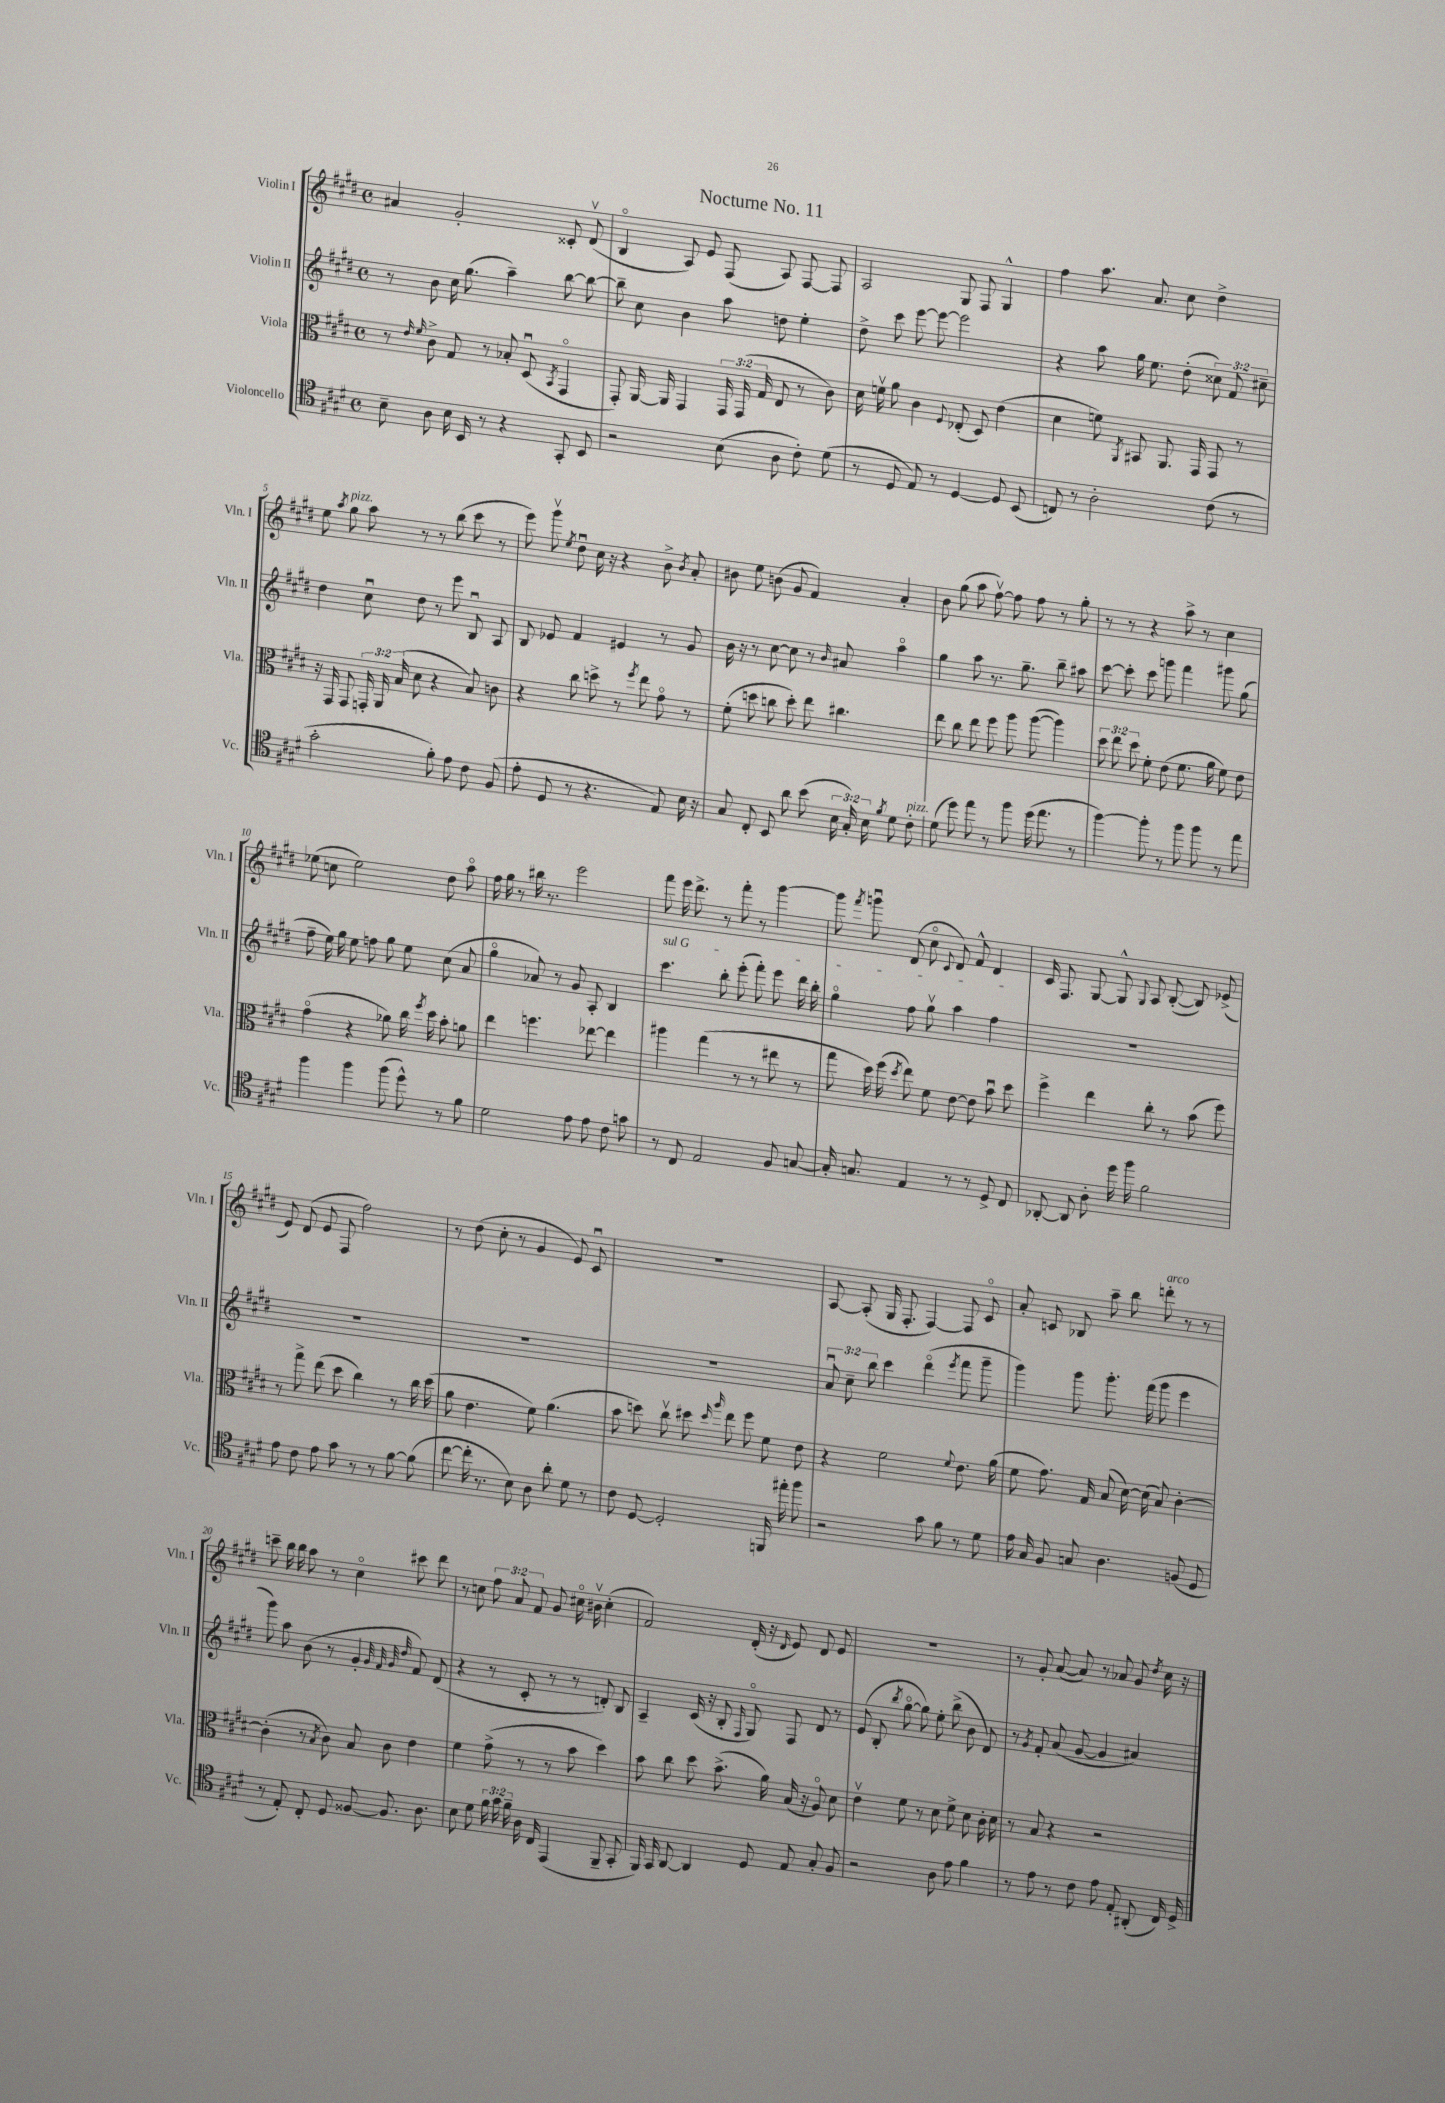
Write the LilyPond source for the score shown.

\header { title = "Nocturne No. 11" }
<<
\new StaffGroup <<
\new Staff = "s0" \with { instrumentName = "Violin I" shortInstrumentName = "Vln. I" } {
    \clef treble \key e \major \defaultTimeSignature \time 4/4 \override Staff.TupletNumber.text = #tuplet-number::calc-fraction-text
    \autoBeamOff ais'4 gis'2-. cisis'8-. dis'8\upbow( |
    b4\flageolet a8) e'8 fis8( a8) fis8~ fis8 |
    a2 gis8 fis8 gis4-^ |
    fis''4 a''8. a'8. cis''8 dis''4-> |
    e''8 \acciaccatura { a''8 } gis''8^\markup { \italic "pizz." } a''8 r8 r8 b''8( cis'''8 r8 |
    e'''8) gis'''8\upbow \acciaccatura { e''8 } dis''8\downbow cis''16 r16 r4 b'8-> \acciaccatura { b'8 } a'8-. |
    bis'8 e''8 b'8( gis'8 fis'4) a'4-. |
    b'8 gis''8( a''8 fis''8~\upbow) fis''8 fis''8 r8 gis''8-. |
    r8 r8 r4 a''8-> r8 cis''4 |
    ees''8( c''8 ees''2) dis''8 a''8\flageolet |
    fis''16 gis''16 r8 bis''16 r8. e'''2 |
    fis'''8 e'''16 dis'''8.-> r8 fis'''8-. r8 gis'''4~ |
    gis'''8 \acciaccatura { fis'''8 } g'''8\downbow dis'8( cis''8\flageolet \appoggiatura { cis'8 } dis'8) fis'8-^ dis'4 |
    cis'16 fis8. gis8~ gis8-^ \appoggiatura { gis8 } a8 b8~-.( b8) ees'8->( |
    e'8) dis'8( e'8 fis8 fis''2) |
    r8 dis''8( cis''8-. r8 gis'4 e'8) cis'8\downbow |
    R1 |
    a8~ a8-.( gis16 fis8.-. fis4~) fis8 cis'8\flageolet |
    a'8-. c'8 bes8 a''8-- b''8 d'''8-.^\markup { \italic "arco" } r8 r8 |
    c'''8-- b''16 b''16 a''8 r8 cis''4\flageolet cis'''8 dis'''8 |
    r8 c''8 \tuplet 3/2 { fis''8 a'8 fis'8 } gis'8 cis''16\flageolet bis'16\upbow cis''4-.( |
    fis'2) dis'16-.( r16 \grace { dis'16 } e'8) dis'8 e'8 |
    R1 |
    r8 gis'8-. a'8~( a'8) r8 aes'8 gis'8 \acciaccatura { dis''8 } cis''16 r16 \bar "|." |
}
\new Staff = "s1" \with { instrumentName = "Violin II" shortInstrumentName = "Vln. II" } {
    \clef treble \key e \major \defaultTimeSignature \time 4/4 \override Staff.TupletNumber.text = #tuplet-number::calc-fraction-text
    \autoBeamOff r8 b'8 cis''16 gis''8.( a''4--) b''8~ b''8~ |
    b''8-- cis''8 b'4 a''8 d''8 e''4-. |
    dis''8-> cis'''8 e'''8~ e'''8~ e'''2 |
    r4 a''8 gis''16 e''8. dis''8-.( \tuplet 3/2 { cisis''8) fis'8 cis''8-- } |
    dis''4 cis''8\downbow dis''8 r8 e'''8 b8\downbow a8 |
    b8 ees'8 fis'4 eis'4 r8 gis'8 |
    b'16 r16 r8 cis''8~ cis''8 r8 \grace { b'16 } ais'8 a''4\flageolet |
    gis''4 a''8 r8. gis''8.-- b''8-- ais''8 |
    cis'''8~ cis'''8-. cis'''8 g'''8 fis'''4 gis'''8 gis''8( |
    fis''8-- e''16) gis''16 e''8 f''8 gis''8 e''8 cis''8( a'8 |
    gis''4\flageolet aes'8) r8 gis'8 a8-. b4 |
    \once \override TextSpanner.bound-details.left.text = \markup { \italic "sul G" } cis'''4.\startTextSpan b''8-. e'''8-.( fis'''8-.) e'''8 dis'''16 b''16-. |
    gis''4\flageolet fis''8 gis''8\upbow a''4 fis''4\stopTextSpan |
    R1 |
    R1 |
    R1 |
    R1 |
    \tuplet 3/2 { a'8\downbow cis''8-- b''8 } cis'''4 dis'''4\flageolet( \acciaccatura { e'''8 } fis'''8 gis'''8-- |
    gis'''4) gis'''8 gis'''8.-. fis'''16( gis'''8 e'''4 |
    gis'''8) a''8 b'8( r8 gis'4-. \grace { gis'32 fis'32 gis'32 dis''32 } fis'8) dis'8( |
    r4 r8 cis'8-. r8 r8 d'8-.) b8 |
    a4-- cis'16( r16 b8-. \grace { fis16 } gis8\flageolet) fis8 dis'8 r8 |
    e'8( b8-. \acciaccatura { b''8 } gis''8~\flageolet gis''8) e''8-. b''8->( b'8 dis'8) |
    r8 \acciaccatura { gis'8 } fis'8-. a'8( gis'8~ gis'4 ais'4) \bar "|." |
}
\new Staff = "s2" \with { instrumentName = "Viola" shortInstrumentName = "Vla." } {
    \clef alto \key e \major \defaultTimeSignature \time 4/4 \override Staff.TupletNumber.text = #tuplet-number::calc-fraction-text
    \autoBeamOff r8 \grace { e'16 fis'16 } cis'8-> gis8 r8 bes8-. dis8\downbow( \acciaccatura { b,8 } gis,4\flageolet |
    gis,8-.) a,16~ a,16 gis,4 \tuplet 3/2 { gis,16 gis,16( gis16 } e8 r8 cis'8) |
    dis'16 f'16\upbow a'8 cis'4 \appoggiatura { fis8 } ees8-.( dis8) e'4( |
    dis'4 f'8) \acciaccatura { a,8 } bis,8 a,8. gis,16 gis,8 r8 |
    r16 gis,16 gis,8 \tuplet 3/2 { g,16-. a,16 b16( } dis'8 r4 b8) c'8 |
    r4 cis''8 d''8-> r8 \acciaccatura { fis''8 } e''8 gis'8\flageolet r8 |
    fis'8-.( d''8 c''8 d''8-.) e''8 cis''4. |
    e''8 cis''8 e''8 fis''8 a''8 a''8~( a''4) |
    \tuplet 3/2 { dis''8 e''8 dis''8 } fis'8-. e'8( fis'8. a'16 fis'8) e'8 |
    gis'4\flageolet( r4 aes'8) cis''16 \acciaccatura { fis''8 } dis''16 b'8-. a'8 |
    e''4 f''4. ees''8~ ees''4 |
    ais''4 gis''4( r8 r8 eis''8 r8 |
    gis''8 dis''16) fis''16( \acciaccatura { dis''8 } e''8) fis'8 e'8~ e'8 b'8\downbow dis''8 |
    fis''4-> e''4 cis''8-. r8 b'8( fis''8) |
    r8 gis''8-> e''8( dis''8 cis''4) r8 cis''16 dis''16( |
    a'8 e'4. fis'8) a'4.( |
    b'8 d''8) cis''8\upbow dis''8 \grace { dis''16 a''16 } e''8 fis''8 fis'8 e'8 |
    r4 fis'2 \appoggiatura { fis'8 } e'8. a'16( |
    fis'8 gis'8.) gis16 b8( dis'16~) dis'16( b8) cis'4~-. |
    cis'4-.( r8 \acciaccatura { b8 } cis'8) b8 cis'8 e'4 |
    fis'4 gis'8->( r8 r8 b'8 dis''4) |
    b'8 cis''8 dis''8 b'8.->( a'16) b16( r16 a8\flageolet) dis'8 |
    e'4\upbow fis'8 r8 dis'8 fis'8-> dis'8 cis'16-. dis'16 |
    r8 b8 r4 r2 \bar "|." |
}
\new Staff = "s3" \with { instrumentName = "Violoncello" shortInstrumentName = "Vc." } {
    \clef tenor \key e \major \defaultTimeSignature \time 4/4 \override Staff.TupletNumber.text = #tuplet-number::calc-fraction-text
    \autoBeamOff b8-- a8 b16 b,16 r8 r4 gis,8-. b,8 |
    r2 b8( a8 cis'8-.) dis'8( |
    r8 dis8 e8) r8 dis4~ dis8 b,8( |
    c8) r8 a2-. cis'8( r8 |
    gis'2-. fis'8-.) e'8 cis'8 fis8( |
    e'8-. dis8 r8 r4. e8) b16 r16 |
    gis8 cis8-. b,8 a'8 b'8( \tuplet 3/2 { b16 gis16-.) b16 } \acciaccatura { fis'8 } dis'8 cis'8-.^\markup { \italic "pizz." } |
    dis'8( dis''8) e''8 r8 fis''8 dis''16( e''8. r8 |
    fis''4~) fis''8-. r8 fis''8 fis''8 r8 e''8 |
    fis''4 fis''4 fis''8( dis''8-^) r8 fis'8 |
    dis'2 e'8 e'8 cis'8 g'8 |
    r8 cis8 e2 fis8 g8~ |
    g16-. g8. e4 r8 r8 dis8-> cis8 |
    aes,8~-. aes,8 a8-. dis''16 fis''16 fis'2 |
    e'8 cis'8 e'8 gis'8 r8 r8 fis'8~ fis'8( |
    cis''8~ cis''16-. r8. b8) a8 a'8-. dis'8 r8 |
    cis'8 dis8~ dis2-. f,16 eis''16-. fis''8 |
    r2 gis'8 fis'8 r8 dis'8 |
    e'16 gis16 fis8 g8 a4. f8( dis8 |
    r8 e8-.) cis8-. dis8 fisis8~ fisis8. a8. |
    b8 dis'8 \tuplet 3/2 { fis'16 gis'16 fis'16-- } a16 cis16 e,4( fis,8-- gis,8-. |
    fis,16) gis,16 a,8~ a,4 dis8 e8 gis8-. fis8 |
    r2 a8 e'8 fis'4 |
    r8 e'8 r8 cis'8 e'8 e8-. ais,8-.( cis16) dis16-> \bar "|." |
}
>>
>>
